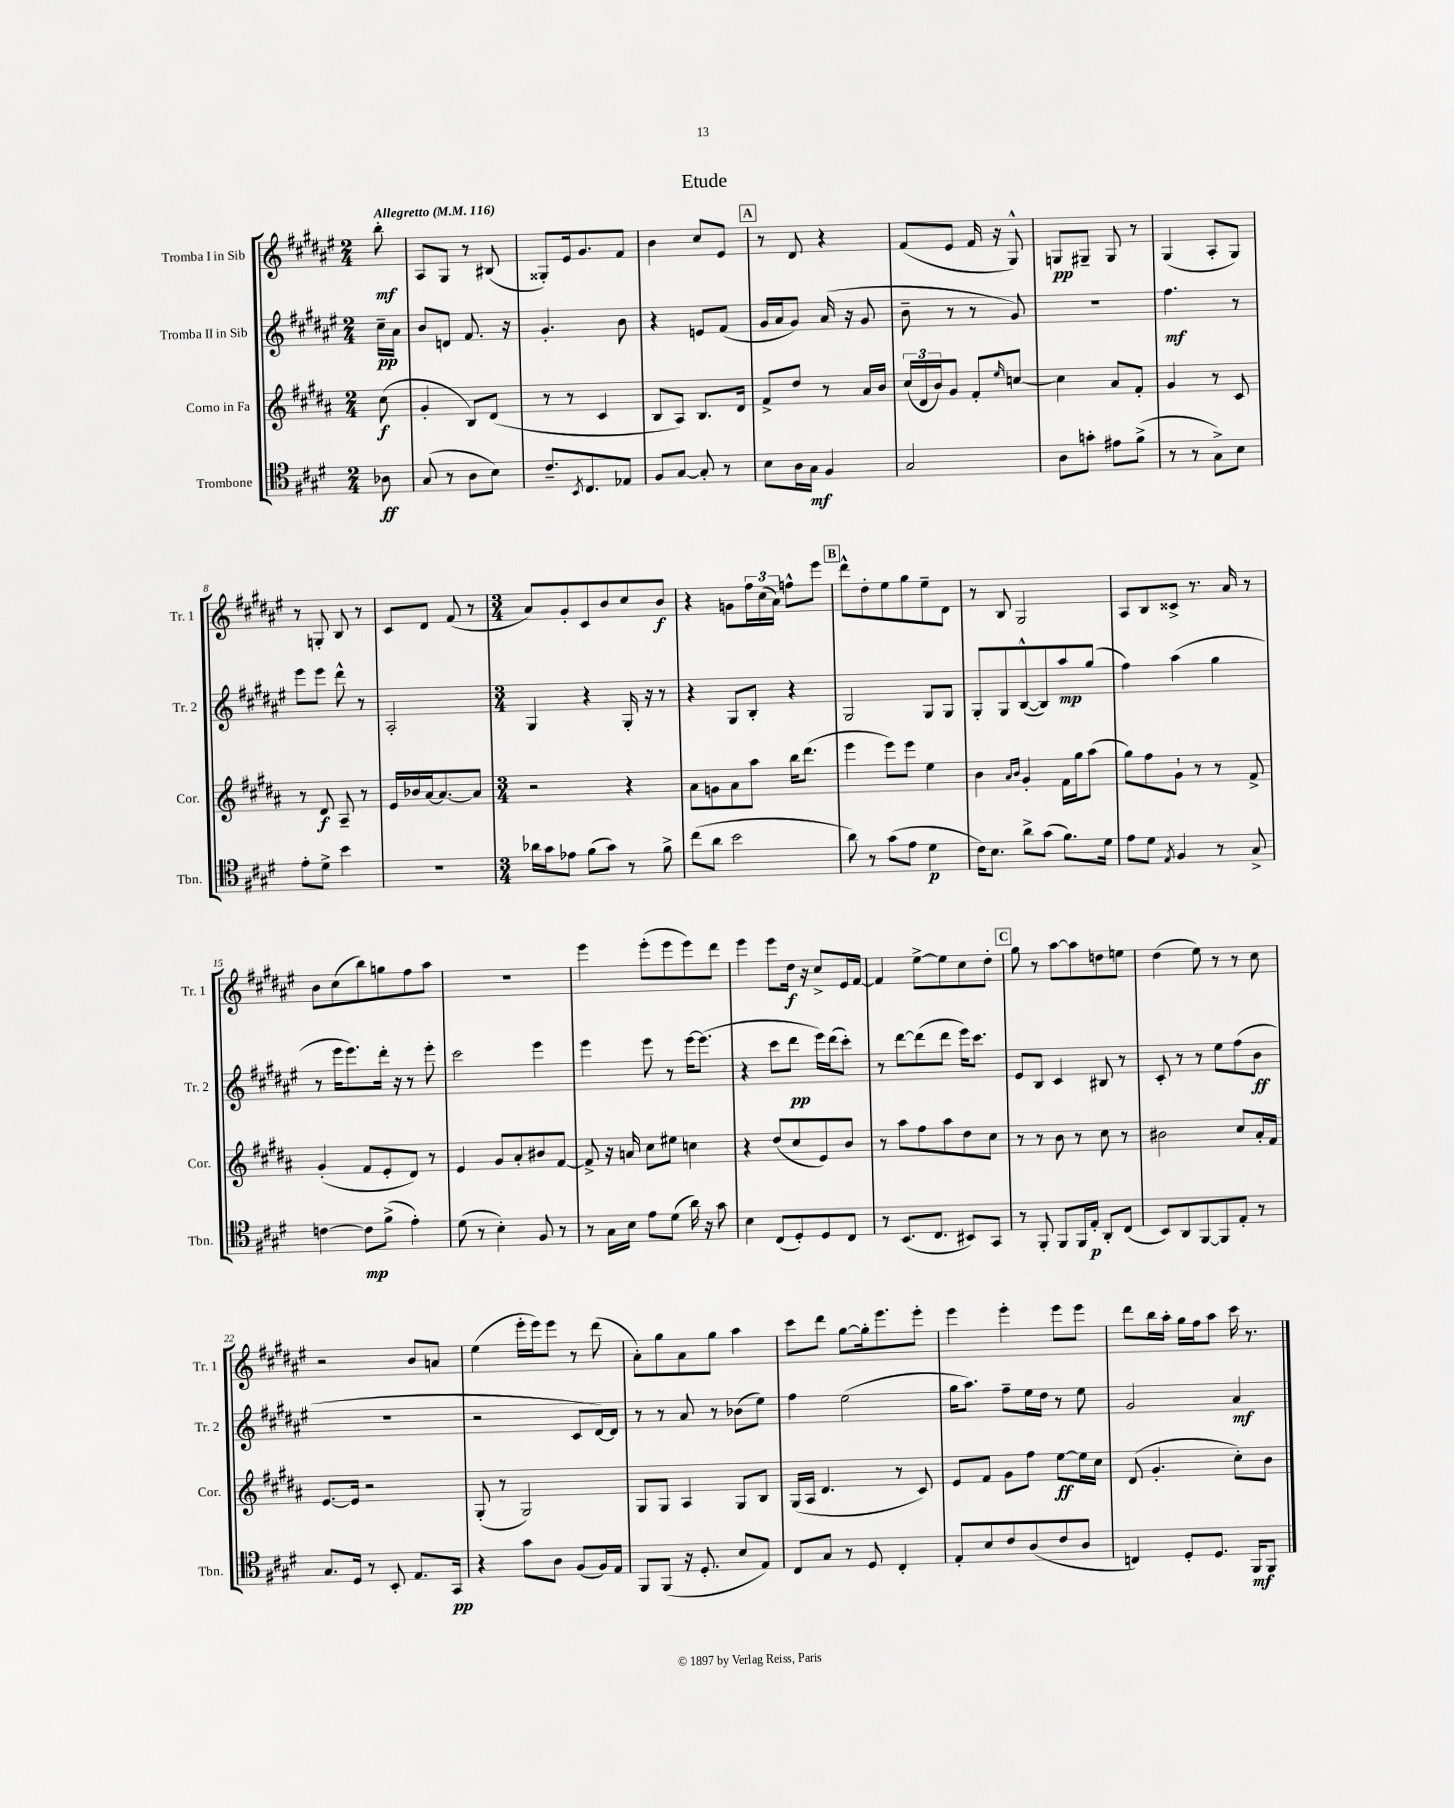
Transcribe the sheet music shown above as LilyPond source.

\header { title = "Etude" }
<<
\new StaffGroup <<
\new Staff = "s0" \with { instrumentName = "Tromba I in Sib" shortInstrumentName = "Tr. 1" } {
    \clef treble \key fis \major \numericTimeSignature \time 2/4 \partial 8 \tempo "Allegretto" 4 = 116
    b''8-.\mf |
    ais8 gis8 r8 bis8( |
    gisis8-.) eis'16 gis'8. fis'8 |
    b'4 cis''8 eis'8 |
    \mark \markup { \box "A" } r8 dis'8 r4 |
    fis'8( eis'8 fis'16 r16 gis8-^) |
    g8\pp gis8-- gis8 r8 |
    gis4( ais8-. gis8) |
    r8 g8-. b8 r8 |
    cis'8 dis'8 fis'8( r8 |
    \numericTimeSignature \time 3/4 ais'8) gis'8-. cis'8 b'8 cis''8 b'8\f |
    r4 g'8 \tuplet 3/2 { fis''16 cis''16( ais'16) } f''8-^ eis'''8 |
    \mark \markup { \box "B" } dis'''8-^ dis''8-. eis''8 gis''8 eis''8-- dis'8 |
    r8 b8 gis2 |
    ais8 b8 cisis'8-> r8. ais'16 r8 |
    b'8 cis''8( b''8) g''8 fis''8 ais''8 |
    R2. |
    eis'''4 eis'''8-.( eis'''8 eis'''8) dis'''8 |
    eis'''4 eis'''8 dis''16\f r16 cis''8-> eis'16 fis'16~ |
    fis'4 eis''8~-> eis''8 cis''8 dis''8-. |
    \mark \markup { \box "C" } gis''8 r8 ais''8~ ais''8 d''8 e''8 |
    dis''4( eis''8) r8 r8 cis''8 |
    r2 b'8 a'8 |
    eis''4( eis'''16-. eis'''16) eis'''8 r8 dis'''8( |
    ais'8-.) gis''8 ais'8 gis''8 ais''4 |
    cis'''8 dis'''8 gis''8~ gis''16-. eis'''8. eis'''8-. |
    eis'''4 eis'''4-. eis'''8 eis'''8 |
    dis'''8 b''16 ais''16-. gis''16 fis''16 ais''8 cis'''16 r8. \bar "|." |
}
\new Staff = "s1" \with { instrumentName = "Tromba II in Sib" shortInstrumentName = "Tr. 2" } {
    \clef treble \key fis \major \numericTimeSignature \time 2/4 \partial 8
    cis''16--\pp ais'16 |
    b'8 d'8 fis'8. r16 |
    gis'4.-. b'8 |
    r4 e'8 fis'8( |
    \mark \markup { \box "A" } gis'16 ais'16 gis'8) ais'16( r16 gis'8 |
    b'8-- r8 r8 gis'8) |
    r2 |
    fis''4.\mf r8 |
    eis'''8 eis'''8 dis'''8-^ r8 |
    ais2-. |
    \numericTimeSignature \time 3/4 gis4 r4 gis16-. r16 r8 |
    r4 gis8 b8-. r4 |
    \mark \markup { \box "B" } gis2 gis8 gis8 |
    gis8-. gis8 b8~-^( b8) ais''8\mp gis''8( |
    fis''4) ais''4( gis''4 |
    r8 eis'''16 eis'''8.) dis'''16-. r16 r8 eis'''8-. |
    cis'''2 eis'''4 |
    eis'''4 eis'''8 r8 eis'''16~ eis'''8.( |
    r4 cis'''8 dis'''8\pp eis'''16) dis'''16( cis'''8-.) |
    r8 dis'''8~ dis'''8( dis'''8 eis'''16) cis'''8. |
    \mark \markup { \box "C" } eis'8 b8 cis'4 bis8 r8 |
    cis'8-. r8 r8 eis''8 fis''8( b'8\ff |
    R2. |
    r2 cis'8 dis'16~) dis'16 |
    r8 r8 ais'8 r8 bes'8( eis''8) |
    fis''4 eis''2( |
    gis''16 ais''8.) fis''8-- eis''16 dis''16 r8 eis''8 |
    gis'2 ais'4\mf \bar "|." |
}
\new Staff = "s2" \with { instrumentName = "Corno in Fa" shortInstrumentName = "Cor." } {
    \clef treble \key b \major \numericTimeSignature \time 2/4 \partial 8
    cis''8\f( |
    gis'4-. b8) dis'8( |
    r8 r8 cis'4 |
    b8 ais8) b8. dis'16 |
    \mark \markup { \box "A" } fis'8-> dis''8 r8 ais'16 b'16 |
    \tuplet 3/2 { cis''16( dis'16 b'16) } gis'8 fis'8-. \grace { e''16 } c''8~ |
    c''4 ais'8 fis'8-. |
    gis'4 r8 cis'8 |
    r8 dis'8\f ais8-- r8 |
    e'16 bes'16 ais'16~ ais'8.~ ais'8 |
    \numericTimeSignature \time 3/4 r2 r4 |
    ais'8 g'8 ais'8 ais''8 b''16 dis'''8.( |
    \mark \markup { \box "B" } e'''4 e'''8) e'''8 e''4 |
    b'4 \grace { ais'16 b'16 } gis'4-. fis'16 gis''16 ais''8( |
    gis''8) fis''8 gis'8-! r8 r8 fis'8-> |
    gis'4-.( fis'8 e'8-. dis'8) r8 |
    e'4 gis'8 ais'8-. bis'8 fis'8~ |
    fis'8-> r16 a'16 cis''8 eis''8 c''4 |
    r4 dis''8( cis''8 e'8) b'8 |
    r8 ais''8 fis''8 ais''8 dis''8 cis''8 |
    \mark \markup { \box "C" } r8 r8 b'8 r8 cis''8 r8 |
    bis'2 cis''8 ais'16-. fis'16 |
    e'8.~ e'16 r2 |
    gis8-.( r8 gis2) |
    gis8 gis8 ais4 gis8 b8 |
    gis16( ais16 dis'4. r8 cis'8) |
    e'8 fis'8 gis'8 fis''8 e''8~\ff e''16 cis''16 |
    dis'8( gis'4.-. cis''8-.) b'8 \bar "|." |
}
\new Staff = "s3" \with { instrumentName = "Trombone" shortInstrumentName = "Tbn." } {
    \clef tenor \key e \major \numericTimeSignature \time 2/4 \partial 8
    aes8\ff |
    gis8( r8 a8 b8) |
    cis'8.-- \acciaccatura { b,8 } cis8. ees8 |
    fis8 gis8~ gis8-. r8 |
    \mark \markup { \box "A" } b8 a16 gis16\mf fis4 |
    gis2 |
    a8 g'8-. eis'8 fis'8->( |
    r8 r8 gis8->) b8 |
    e'8-. dis'8-> b'4 |
    R2 |
    \numericTimeSignature \time 3/4 aes'16 gis'16 ees'8 fis'8( gis'8) r8 fis'8-> |
    cis''8( a'8 b'2 |
    \mark \markup { \box "B" } a'8) r8 gis'8( e'8 dis'4\p |
    cis'16) b8. a'8-> gis'8( fis'8.) dis'16 |
    e'8 dis'8 \acciaccatura { e8 } fis4 r8 gis8-> |
    c'4~ c'8\mp fis'8->( e'4-.) |
    dis'8( r8 b4-.) fis8 r8 |
    r8 gis16 b16 e'8 dis'8( a'16) r16 gis'8 |
    b4 cis8( dis8-.) dis8 cis8 |
    r8 b,8.( cis8. bis,8) gis,8 |
    \mark \markup { \box "C" } r8 fis,8-. fis,8 fis,16 e16-.\p a,8-. cis8( |
    b,8) a,8 fis,8~ fis,8 e8-. r8 |
    gis8. dis16 r8 b,8-. e8. gis,16\pp |
    r4 gis'8 a8 fis8( fis16) e16 |
    fis,8 fis,8( r16 dis8.-. b8 e8) |
    cis8 gis8 r8 dis8 cis4-. |
    e8-. b8 cis'8 a8( cis'8 a8 |
    c4) dis8-. dis8. fis,16\mf fis,8 \bar "|." |
}
>>
>>
